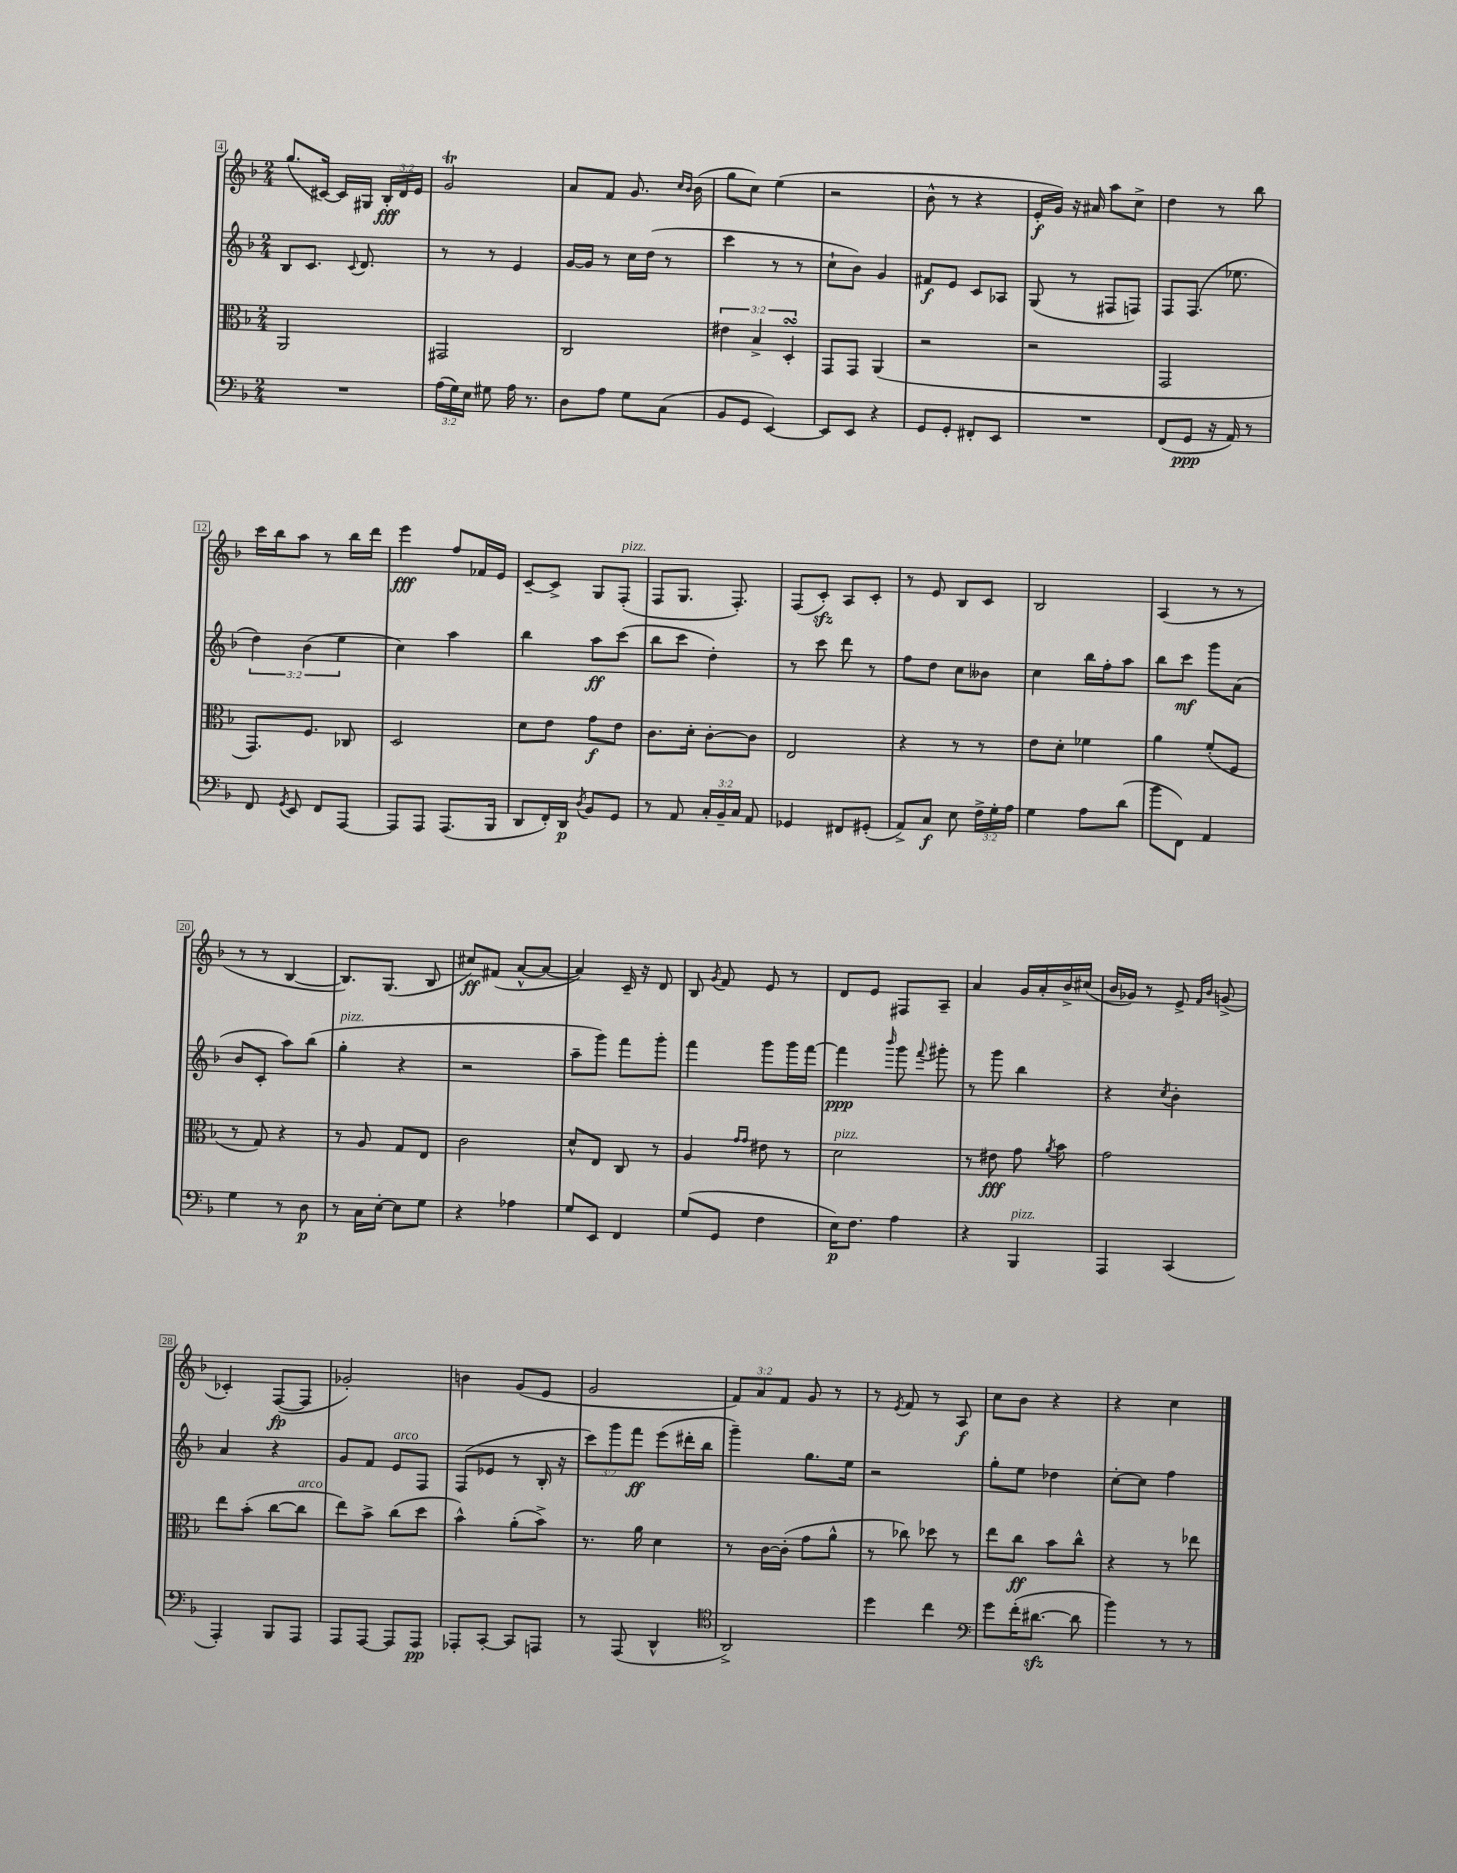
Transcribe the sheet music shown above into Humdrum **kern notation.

**kern	**kern	**kern	**kern
*staff4	*staff3	*staff2	*staff1
*clefF4	*clefC3	*clefG2	*clefG2
*k[b-]	*k[b-]	*k[b-]	*k[b-]
*M2/4	*M2/4	*M2/4	*M2/4
2r	2AA	8B-	(8.gg
.	.	8.c	.
.	.	.	[16c#)
.	.	.	16c#]
.	.	8qqc	.
.	.	8.d	16G#
.	.	.	24B-'
.	.	.	24d
.	.	.	24e
=	=	=	=
(24A	2GG#	8r	2g
24G)	.	.	.
24E	.	.	.
8G#	.	8r	.
16A	.	4e	.
8.r	.	.	.
=	=	=	=
8D	2C	[16g	8a
.	.	16g]	.
8A	.	8r	8f
8G	.	16cc	8.g
.	.	(16dd	.
(8C	.	8r	.
.	.	.	16qqcc
.	.	.	16qqb-
.	.	.	(16b-
=	=	=	=
8BB-	6e#	4ccc	8gg
8GG	.	.	8cc)
.	6B-^	.	.
[4EE)	.	8r	(4ee
.	6D'	.	.
.	.	8r	.
=	=	=	=
8EE]	8GG	8cc`	2r
8EE	8GG	8b-)	.
4r	(4AA	4g	.
=	=	=	=
8GG	2r	8f#	8b-^^
8GG'	.	8e	8r
8FF#'	.	8c	4r
8EE	.	8A-	.
=	=	=	=
2r	2r	(8G	16e'
.	.	.	16g)
.	.	8r	16r
.	.	.	16a#
.	.	8F#	8aa
.	.	8F)	8cc^
=	=	=	=
(8FF	2GG	8F	4dd
8GG	.	(8.F	.
16r	.	.	8r
16AA)	.	8.ee-	.
8r	.	.	8bb-
=	=	=	=
8FF	8.GG)	6dd)	16ccc
.	.	.	16bb-
8qGG	.	.	.
8EE	.	.	8aa
.	.	(6b-	.
.	8.F	.	.
8FF	.	.	8r
.	.	6ee	.
[8AAA	8C-	.	16bb-
.	.	.	16ddd
=	=	=	=
8AAA]	2D	4cc)	4eee
8AAA	.	.	.
(8.AAA	.	4aa	8ff
.	.	.	16f-
16BBB-	.	.	16e
=	=	=	=
8DD	8d	4bb-	[8c~
16FF')	8e	.	8c^]
16DD	.	.	.
8qD	.	.	.
8BB-	8g	8aa	8G
8GG	8e	(8ccc	(8F'
=	=	=	=
8r	8.c	8bb-	8F
8AA	.	8ccc	8.G
.	16d'	.	.
24C'	[8c'	4dd')	.
24BB-~	.	.	.
.	.	.	8.F')
24C	.	.	.
8AA	8c]	.	.
=	=	=	=
4GG-	2E	8r	(8F
.	.	8ccc	8c')
8FF#	.	8ddd	8A
(8GG#'	.	8r	8c'
=	=	=	=
8AA^)	4r	8ff	8r
8C	.	8dd	8e
8E	8r	8cc	8B-
24F^	8r	8b--	8c
24G'	.	.	.
24A	.	.	.
=	=	=	=
4G	8e	4cc	2B-
.	8d'	.	.
8A	4f-	16bb-	.
.	.	16ff'	.
(8d	.	8aa	.
=	=	=	=
8b-	4a	8bb-	(4A
8FF)	.	8ccc	.
4AA	(8f'	8ggg	8r
.	8F	(8a	8r
=	=	=	=
4G	8r	8b-	8r
.	8G)	8c'	8r
8r	4r	8aa)	[4B-
8D	.	(8bb-	.
=	=	=	=
8r	8r	4gg'	8.B-])
16C	8A	.	.
[16E'	.	.	(8.G
8E]	8G	4r	.
8G	8E	.	8B-
=	=	=	=
4r	2c	2r	8cc#)
.	.	.	(8f#
4A-	.	.	[8a^^
.	.	.	8a_
=	=	=	=
8G	8d^^	8aa~	4a])
8EE	8E	8ggg)	.
4FF	8C	8fff	16c~
.	.	.	16r
.	8r	8ggg'	8d
=	=	=	=
(8G	4A	4fff	8B-
.	.	.	8qg
8GG	.	.	8f
.	16qqg	.	.
.	16qqg	.	.
4F	8e#	8ggg	8e
.	8r	16ggg	8r
.	.	[16fff	.
=	=	=	=
16E)	2d	4fff]	8d
8.F	.	.	.
.	.	.	8e
.	.	16qqbbb-	.
4A	.	8ggg	8F#
.	.	8qqfff	.
.	.	8ggg#'	8A~
=	=	=	=
4r	8r	8r	4a
.	8e#	8ggg	.
4BBB-	8g	4bb-	16g
.	.	.	16a'
.	8qa	.	.
.	8b-	.	16b-^
.	.	.	(16cc#
=	=	=	=
4AAA	2g	4r	16b-
.	.	.	16g-)
.	.	.	8r
.	.	8qcc	.
(4CC	.	4b-'	8e^
.	.	.	16qqf
.	.	.	16qqb-
.	.	.	(8g^
=	=	=	=
4AAA')	8ee	4a	4c-')
.	(8b-'	.	.
8BBB-	[8cc	4r	([8F
8AAA	8cc]	.	8F]
=	=	=	=
8AAA	8ee)	8g	2g-')
[8AAA	8b-^	8f	.
8AAA]	(8cc	8e	.
8AAA	8dd	8F	.
=	=	=	=
8AAA-'	4b-^^)	(8F	4b
[8CC'	.	8e-	.
8CC]	(8a'	8r	(8g
8AAA	8b-^)	16B-'	8e
.	.	16r	.
=	=	=	=
8r	8.r	12ccc)	2g
.	.	12ggg	.
(8AAA	.	.	.
.	.	12fff	.
.	16a	.	.
4DD^^	4d	(8eee	.
.	.	16ddd#'	.
.	.	16bb-	.
=	=	=	=
*clefC4	*	*	*
2AA^)	8r	4ggg~)	12f)
.	.	.	12a
.	[16c	.	.
.	.	.	12f
.	(16c']	.	.
.	8g	8.gg	8g
.	8a^^	.	8r
.	.	16ee	.
=	=	=	=
4dd	8r	2r	8r
.	.	.	8qe
.	8cc-)	.	8f
4cc	8dd-	.	8r
.	8r	.	8A
=	=	=	=
*clefF4	*	*	*
8g	8ee	8gg'	8cc
(16f'	8cc	8ee	8b-
[8.d#	.	.	.
.	8b-	4dd-	4r
8d#]	8cc^^	.	.
=	=	=	=
4b-)	4r	[8cc'	4r
.	.	8cc]	.
8r	8r	4ff	4cc
8r	8ee-	.	.
==	==	==	==
*-	*-	*-	*-
